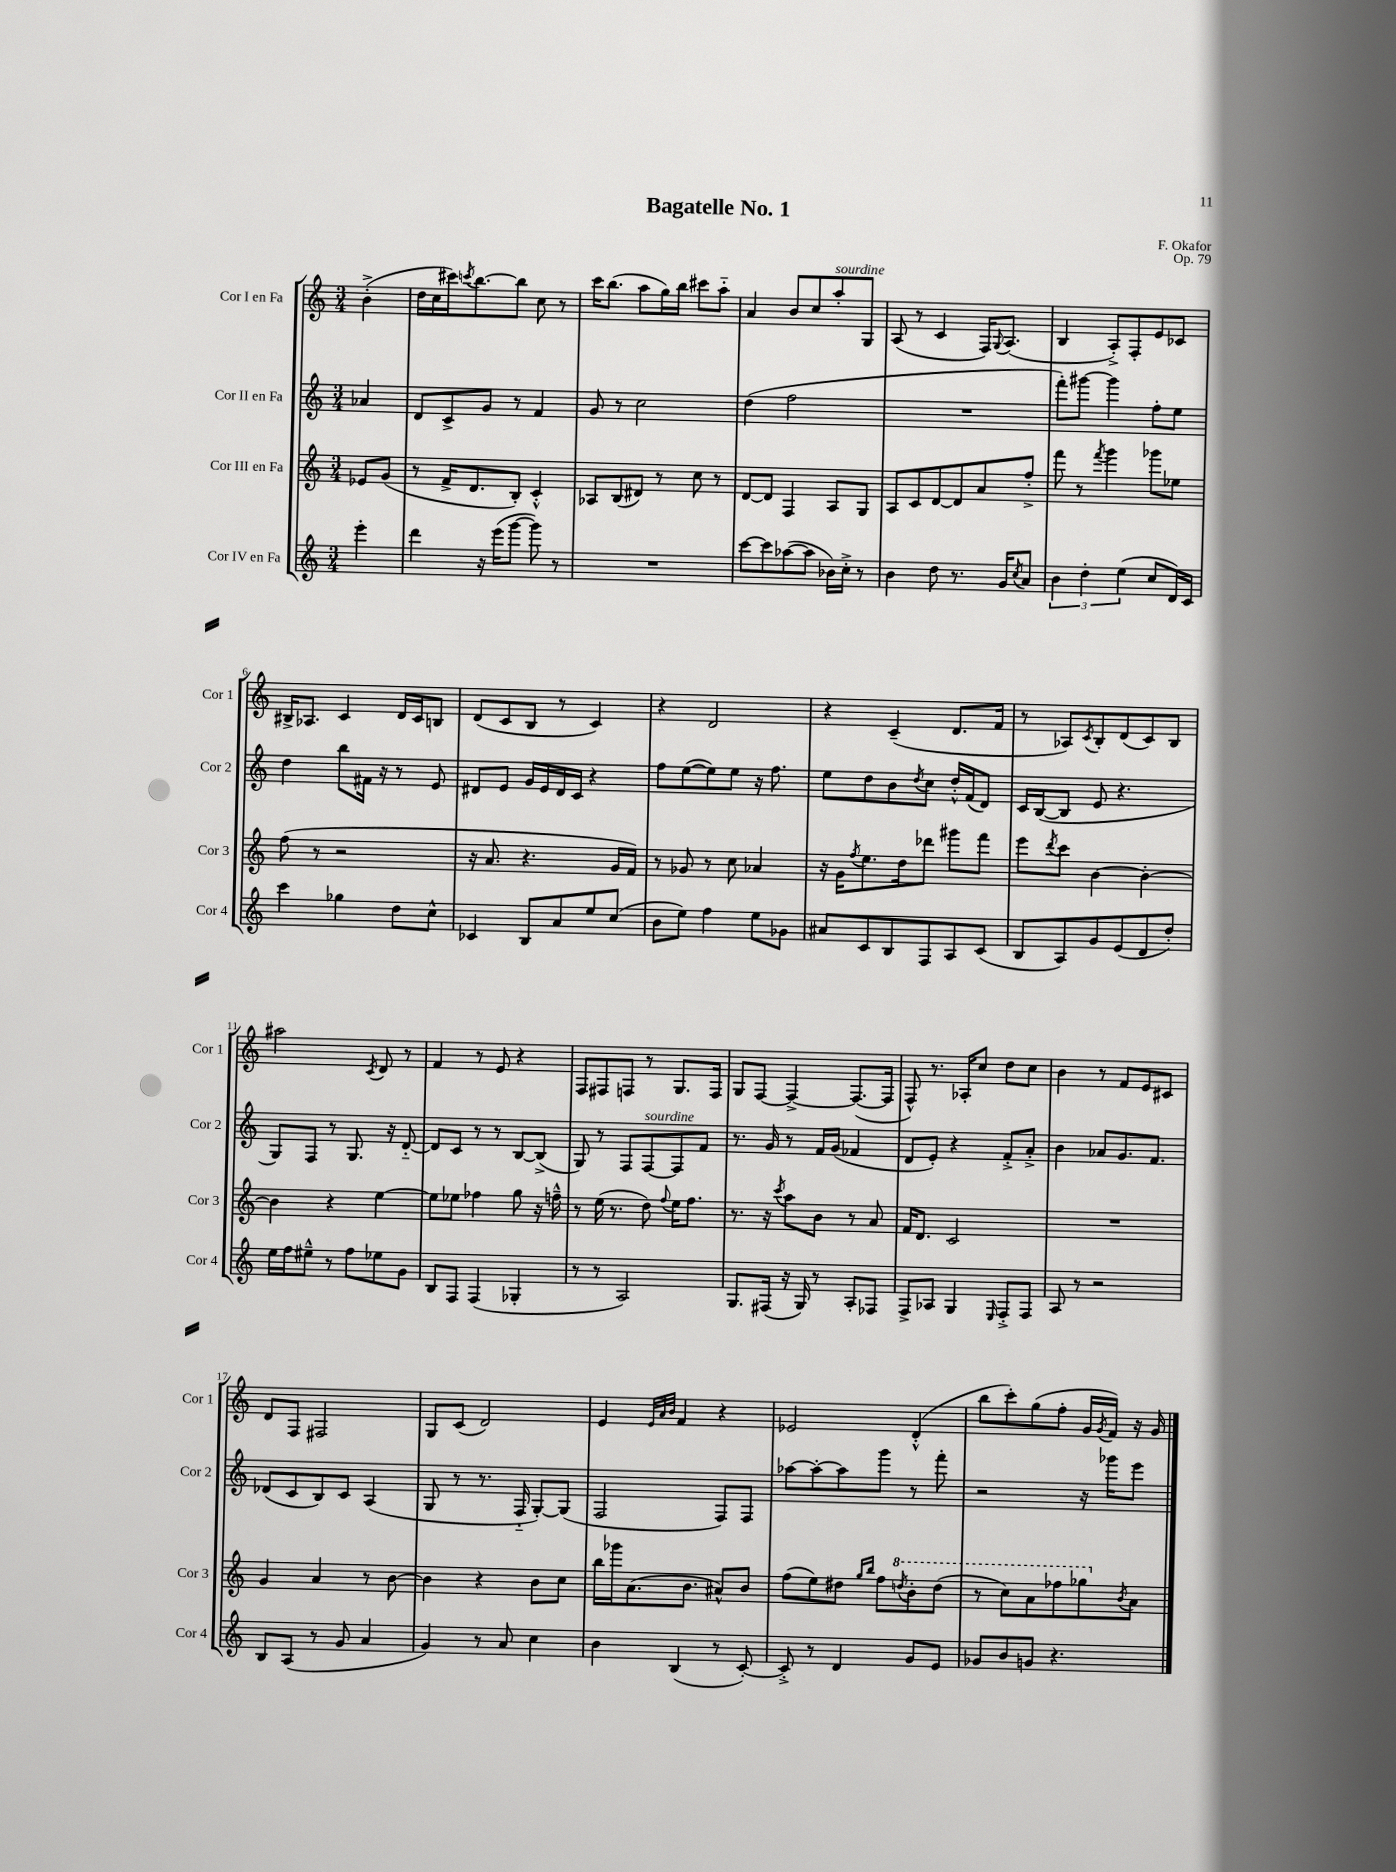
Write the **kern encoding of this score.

**kern	**kern	**kern	**kern
*staff4	*staff3	*staff2	*staff1
*clefG2	*clefG2	*clefG2	*clefG2
*k[]	*k[]	*k[]	*k[]
*M3/4	*M3/4	*M3/4	*M3/4
4eee'\	8e-/L	4a-/	(4b'^\
.	(8g/J	.	.
=	=	=	=
4ddd\	8r	8d/L	16dd\LL
.	.	.	16cc\
.	16f^/LK	8c^/	16ccc#\J)
.	.	.	8qccc/
.	8.d/	.	[8.bb\
16r	.	8g/J	.
(16eee\LK	.	.	.
[8ggg\J	8B'/J)	8r	8bb\]J
8ggg\])	4c'^^/	4f/	8cc\
8r	.	.	8r
=	=	=	=
2.r	8A-/L	8g/	16ccc\LK
.	.	.	(8.bb\J
.	(8B/	8r	.
.	8d#/J)	2cc\	8aa\L
.	8r	.	16gg\L)
.	.	.	16bb\JJ
.	8cc\	.	8ccc#\L
.	8r	.	8aa'~\J
=	=	=	=
[8ccc\L	[8d/L	(4dd\	4a/
8ccc\]	8d/]J	.	.
([8aa-\	4F/	2ff\	8b/L
8aa-\]J	.	.	8cc/
16b-\LL)	8A/L	.	8aa'/
16cc'^\JJ	.	.	.
8r	8G/J	.	8G/J
=	=	=	=
4b\	8A/L	2.r	(8A/
.	8c/	.	8r
8dd\	[8d/	.	4c/
8.r	8d/]	.	.
.	8a/	.	16F/LK)
.	.	.	8qqG/
16g/LK	.	.	(8.A/J
8qcc/	.	.	.
8a/J	8ff'^/J	.	.
=	=	=	=
6b\	8fff\	8fff'\L)	4B/
.	8r	[8ggg#\J	.
6dd'\	.	.	.
.	8qfff/	.	.
.	4ggg\	4ggg#\]	8A'^/L)
(6ee\	.	.	.
.	.	.	8F'/
8cc/L	8ggg-\L	8ff'\L	8e/
16d/L)	8ee-\J	8ee\J	8c-/J
16c/JJ	.	.	.
=	=	=	=
4ccc\	(8ff\	4dd\	16B#^/LK
.	.	.	8.A-/J
.	8r	.	.
4gg-\	2r	8bb\L	4c/
.	.	16f#\Jk	.
.	.	16r	.
8dd\L	.	8r	16d/LL
.	.	.	16c/J
8cc^^\J	.	8e/	8B/J
=	=	=	=
4c-/	16r	8d#/L	(8d/L
.	8.a/	.	.
.	.	8e/J	8c/
8B/L	4.r	16g/LL	8B/J
.	.	16e/	.
8a/	.	16d#/	8r
.	.	16c/JJ	.
8ee/	.	4r	4c/)
(8cc/J	16g/LL	.	.
.	16f/JJ)	.	.
=	=	=	=
8b\L	8r	8ff\L	4r
8ee\J)	8g-/	([8ee\	.
4ff\	8r	8ee\])	2d/
.	8cc\	8ee\J	.
8ee\L	4a-/	16r	.
.	.	8.ff\	.
8g-\J	.	.	.
=	=	=	=
8a#/L	16r	8ee\L	4r
.	16g\LK	.	.
.	8qff/	.	.
8c/	8.ee\	8dd\	.
8B/	.	8b\	(4c~/
.	16dd\k	.	.
.	.	8qdd/	.
8F/	8ddd-\J	8cc\J	.
8A/	8ggg#\L	16dd'^^/LL	8.d/L
.	.	(16f/J	.
(8c/J	8fff\J	8d/J)	.
.	.	.	16f/Jk
=	=	=	=
8B/L	8eee\L	16c/LL	8r
.	.	([16B/J	.
.	8qddd/	.	.
8A/)	8ccc\J	8B/]J	8A-/L)
.	.	.	8qc/
8g/	[4b\	8e/	8B'/
(8e/	.	4.r	(8d/
8d/	4b'\_	.	8c/)
8dd'/J)	.	.	8B/J
=	=	=	=
16ee\LL	4b\]	8G/L)	2aa#\
16ff\J	.	.	.
8ee#~^^\J	.	8F/J	.
8r	4r	8r	.
8ff\L	.	8.G/	.
.	.	.	8qc/
8ee-\	[4ee\	.	8d/
.	.	16r	.
8g\J	.	[8d'~/	8r
=	=	=	=
8B/L	8ee\]L	8d/]L	4f/
8F/J	8ee-\J	8c/J	.
(4F/	4ff-\	8r	8r
.	.	8r	8e/
4G-'/	8gg\	[8B/L	4r
.	16r	(8B^/]J	.
.	16ff~^^\	.	.
=	=	=	=
8r	8r	8G/)	8F/L
8r	(16ee\	8r	8F#/
.	8.r	.	.
2A/)	.	8F/L	8F/J
.	8dd\)	[8F/	8r
.	8qqff/	.	.
.	16ee\LK	8F/]	8.G/L
.	8.ff\J	.	.
.	.	8f/J	.
.	.	.	16F/Jk
=	=	=	=
8.G/L	8.r	8.r	8G/L
.	.	.	[8F/J
(16F#/Jk	16r	16g/	.
.	8qccc/	.	.
16r	8aa\L	8r	4F^/_
16G/)	.	.	.
8r	8b\J	16f/LL	.
.	.	(16g/JJ	.
8A'/L	8r	4f-/	(8.F/_L
8F-/J	8a/	.	.
.	.	.	16F/]Jk
=	=	=	=
8F^/L	16f/LK	8d/L	8F^^/)
.	8.d/J	.	.
8A-/J	.	8e'/J)	8.r
4G/	2c/	4r	.
.	.	.	16A-'/LK
.	.	.	8cc/J
16qqE/	.	.	.
8F'^/L	.	8f'^/L	8dd\L
8F/J	.	8a'^/J	8cc\J
=	=	=	=
8A/	2.r	4b\	4b\
8r	.	.	.
2r	.	8a-/L	8r
.	.	8.g/	8f/L
.	.	.	8e/
.	.	8.f/J	.
.	.	.	8c#/J
=	=	=	=
8B/L	4g/	(8d-/L	8d/L
(8A/J	.	8c/	8F/J
8r	4a/	8B/)	2F#/
8g/	.	8c/J	.
4a/	8r	(4A/	.
.	[8b\	.	.
=	=	=	=
4g/)	4b\]	8G/	8G/L
.	.	8r	(8c/J
8r	4r	8.r	2d/)
8a/	.	.	.
.	.	16F'~/	.
4cc\	8b\L	[8G'/L)	.
.	8cc\J	(8G/]J	.
=	=	=	=
4b\	16bb\LL	2F/	4e/
.	16ggg-\J	.	.
.	(8.a\	.	.
.	.	.	32qqe/LLL
.	.	.	32qqa/
.	.	.	32qqb/JJJ
(4B/	.	.	4f/
.	8.b\J	.	.
8r	8a#^^/L)	8F/L)	4r
[8c'/)	8b/J	8F/J	.
=	=	=	=
8c'^/]	(8ff\L	[8aa-\L	2e-/
8r	8ee\)	8aa-'\_	.
4d/	8dd#\J	8aa-\]	.
.	16qqgg/LL	.	.
.	16qqbb/JJ	.	.
.	8ff\L	8ggg\J	.
.	8qddd/	.	.
8g/L	8bb'\	8r	(4d'^^/
8e/J	(8ddd\J	8fff'\	.
=	=	=	=
8g-/L	8r	2r	8bb\L
8b/	8ccc\L)	.	8ccc'\)
8g/J	8aa\	.	(8gg\
4.r	8fff-\	.	8ff'\J
.	8ggg-\	16r	16g/LL
.	.	.	8qg/
.	.	16ggg-\LK	16f/JJ)
.	8qb/	.	.
.	8a\J	8eee\J	16r
.	.	.	16g/
==	==	==	==
*-	*-	*-	*-
